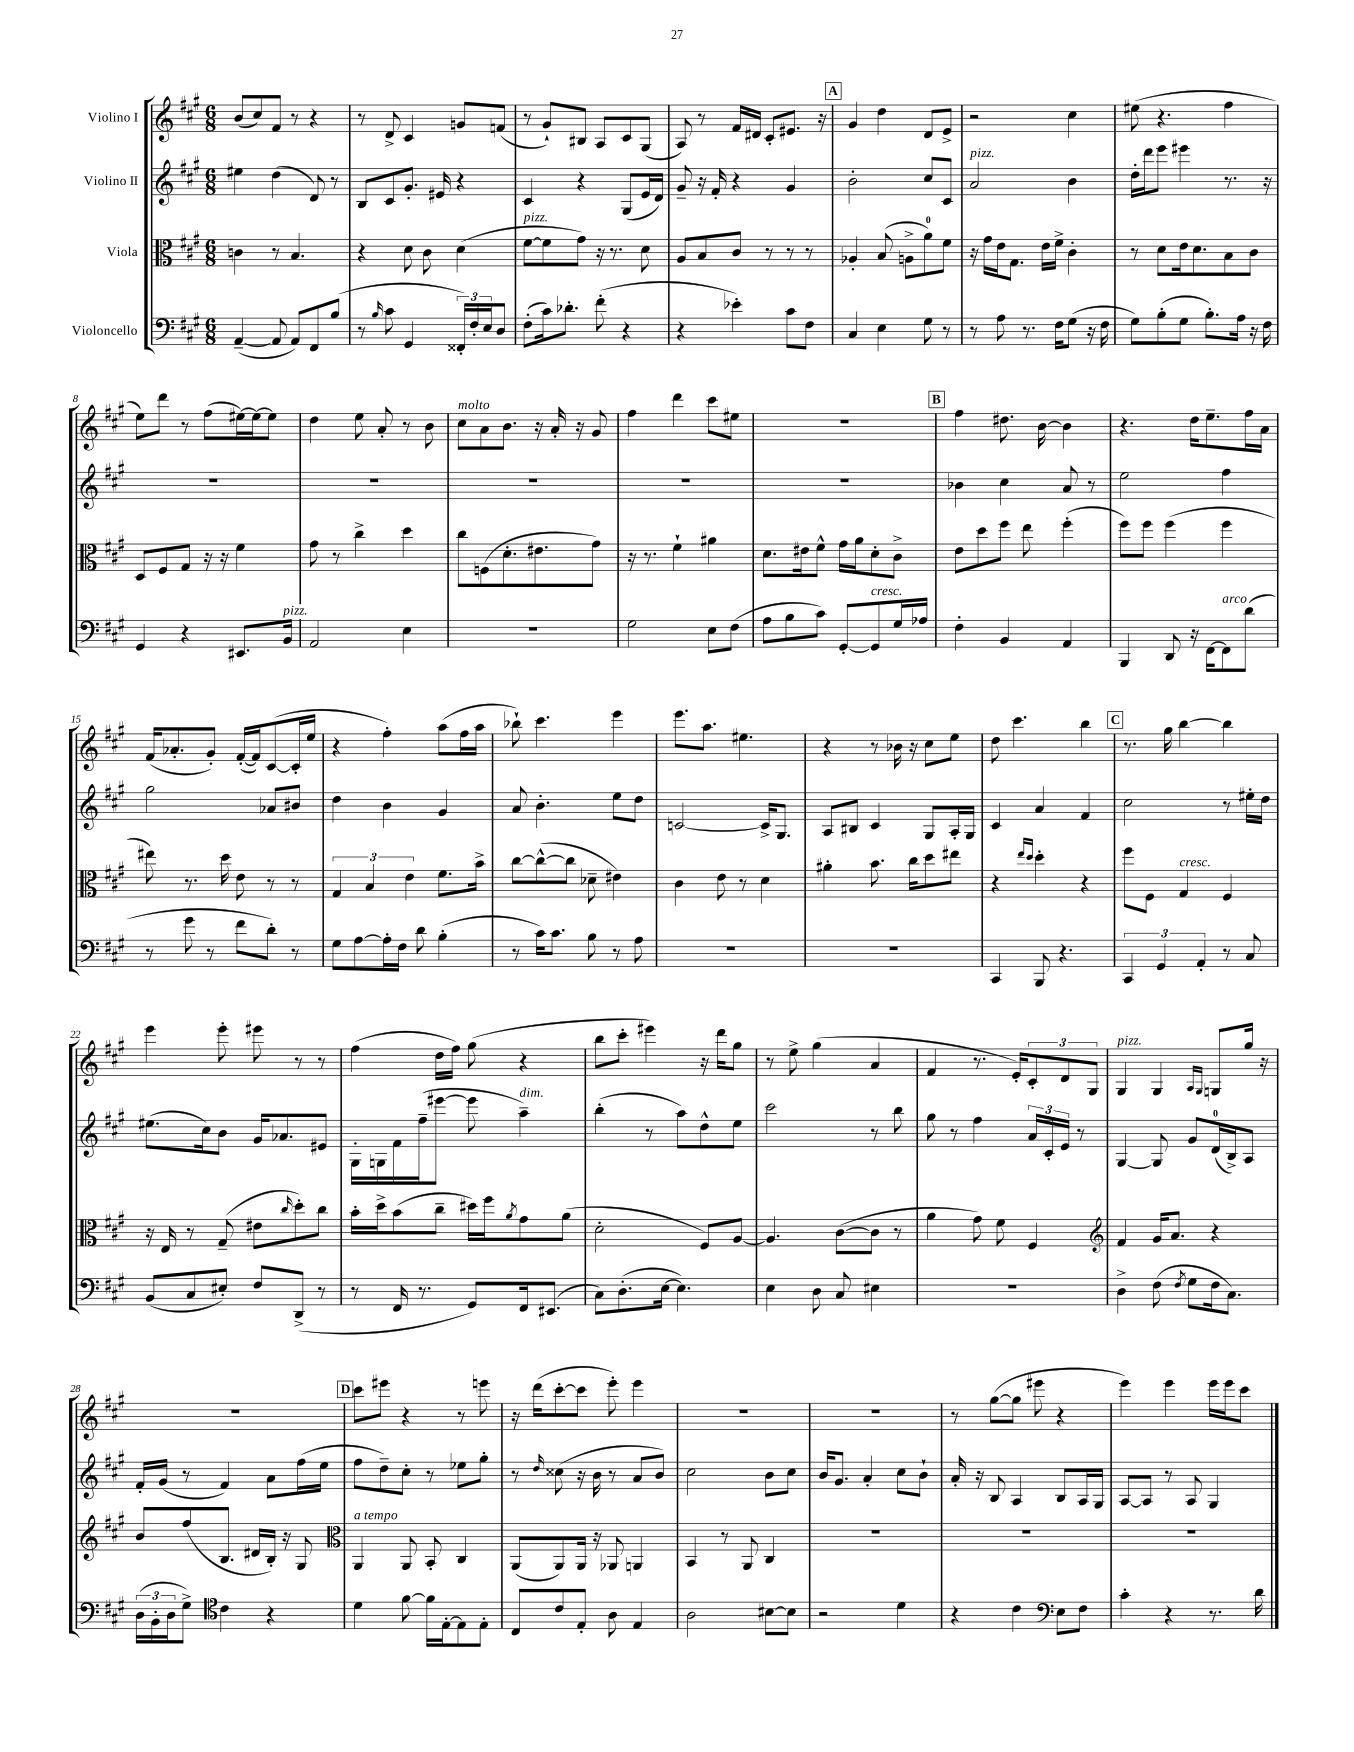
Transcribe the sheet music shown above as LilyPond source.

<<
\new StaffGroup <<
\new Staff = "s0" \with { instrumentName = "Violino I" } {
    \clef treble \key a \major \numericTimeSignature \time 6/8
    b'8( cis''8) fis'8 r8 r4 |
    r8 d'8-> cis'4 g'8 f'8( |
    r8 gis'8-!) bis8 a8 cis'8 gis8( |
    a8) r8 fis'16 dis'16 cis'8-. eis'8. r16 |
    \mark \markup { \box "A" } gis'4 d''4 d'8 e'8-> |
    r2 cis''4 |
    eis''8( r4. fis''4 |
    e''8) d'''8 r8 fis''8( eis''16~) eis''16~ eis''8 |
    d''4 e''8 a'8-. r8 b'8 |
    cis''8^\markup { \italic "molto" } a'8 b'8. r16 a'16-. r16 gis'8 |
    fis''4 d'''4 cis'''8 eis''8 |
    R2. |
    \mark \markup { \box "B" } fis''4 dis''8. b'16~ b'4 |
    r4. d''16 e''8.-- fis''16 a'16 |
    fis'16( aes'8.-. gis'8-.) fis'16~-.( fis'16) cis'8~( cis'16-. e''16 |
    r4 fis''4-.) a''8( fis''16 a''16 |
    bes''8-!) cis'''4. e'''4 |
    e'''8. a''8. eis''4. |
    r4 r8 bes'16 r16 cis''8 e''8 |
    d''8 cis'''4. b''4 |
    \mark \markup { \box "C" } r8. gis''16 b''4~ b''4 |
    e'''4 e'''8-. eis'''8 r8 r8 |
    fis''4( d''16 fis''16) gis''8( r4 |
    b''8 cis'''8-. eis'''4) r16 d'''16 gis''8 |
    r8 e''8-> gis''4( a'4 |
    fis'4 r8. e'16-.) \tuplet 3/2 { cis'8-. d'8 gis8 } |
    gis4^\markup { \italic "pizz." } gis4 \grace { a16 gis16 } g8 gis''16 r16 |
    R2. |
    \mark \markup { \box "D" } cis'''8 eis'''8 r4 r8 e'''8 |
    r16 d'''16( cis'''8~-. cis'''8 e'''8-.) e'''4 |
    R2. |
    R2. |
    r8 gis''8~( gis''8 eis'''8 r4 |
    e'''4) e'''4 e'''16 e'''16 cis'''8 \bar "|." |
}
\new Staff = "s1" \with { instrumentName = "Violino II" } {
    \clef treble \key a \major \numericTimeSignature \time 6/8
    eis''4 d''4( d'8) r8 |
    b8 cis'8 gis'8.-. eis'16 r4 |
    cis'4 r4 gis8( e'16 d'16) |
    gis'8-- r16 fis'16-. r4 gis'4 |
    \mark \markup { \box "A" } b'2-. cis''8 cis'8 |
    a'2^\markup { \italic "pizz." } b'4 |
    d''16-. d'''16 e'''8 eis'''4 r8. r16 |
    R2. |
    R2. |
    R2. |
    R2. |
    R2. |
    \mark \markup { \box "B" } bes'4 cis''4 a'8 r8 |
    e''2 fis''4 |
    gis''2 aes'8 bis'8 |
    d''4 b'4 gis'4 |
    a'8 b'4.-. e''8 d''8 |
    c'2~ c'16-> gis8. |
    a8 bis8 cis'4 gis8 a16-. gis16 |
    cis'4 a'4 fis'4 |
    \mark \markup { \box "C" } cis''2 r8 eis''16-. d''16 |
    eis''8.( cis''16) b'8 gis'16 aes'8. eis'8 |
    gis16-. g16 fis'16 fis''16--( eis'''8~ eis'''8 a''4--^\markup { \italic "dim." }) |
    b''4-.( r8 a''8) d''8-^ e''8 |
    cis'''2 r8 b''8 |
    gis''8 r8 fis''4 \tuplet 3/2 { a'16 cis'16-. e'16 } r8 |
    gis4~ gis8 gis'8 d'16-0( b16->) a8 |
    fis'16-. gis'16( r8 fis'4) a'8 fis''16( e''16 |
    \mark \markup { \box "D" } fis''8 d''8--) cis''8-. r8 ees''8 gis''8-. |
    r8 \grace { d''16 } cisis''8( r16 b'16 r8 a'8 b'8) |
    cis''2 b'8 cis''8 |
    b'16 gis'8. a'4-. cis''8 b'8-! |
    a'16-. r16 b8 a4 b8 a16 gis16 |
    a8~ a8 r8 a8 gis4 \bar "|." |
}
\new Staff = "s2" \with { instrumentName = "Viola" } {
    \clef alto \key a \major \numericTimeSignature \time 6/8
    c'4 r8 b4. |
    r4 d'8 cis'8 d'4( |
    fis'8~^\markup { \italic "pizz." } fis'8 gis'8) r16 r8. d'8 |
    a8 b8 cis'8 r8 r8 r8 |
    \mark \markup { \box "A" } aes4-. b8( a8-> a'8-0) fis'8 |
    r16 gis'16 e'16 gis8. e'16 fis'16-> cis'4-. |
    r8 d'8 e'16 d'8. b8 cis'8 |
    d8 fis8 gis8 r16 r16 fis'4 |
    gis'8 r8 cis''4-> d''4 |
    cis''8 f8( d'8.-. eis'8. gis'8) |
    r16 r8. fis'4-! ais'4 |
    d'8. eis'16 fis'8-^ gis'16 a'16 d'8-. cis'8-> |
    \mark \markup { \box "B" } e'8 d''8 fis''8 e''8 fis''4-.( |
    fis''8) fis''8 fis''4( fis''4 |
    eis''8) r8. d''16 e'8 r8 r8 |
    \tuplet 3/2 { gis4 b4 e'4 } fis'8. b'16-> |
    cis''8~ cis''8~-^( cis''8 des'8-- eis'4) |
    cis'4 e'8 r8 d'4 |
    ais'4-. b'8. cis''16 d''8 eis''8 |
    r4 \grace { e''16 d''16 } d''4-. r4 |
    \mark \markup { \box "C" } fis''8 fis8 gis4^\markup { \italic "cresc." } fis4 |
    r16 e16 r8 gis8--( eis'8 \grace { cis''16 } d''8-.) cis''8 |
    b'16-. d''16-> b'8( cis''8-- dis''16) fis''16 \acciaccatura { a'8 } gis'8 a'8( |
    d'2-. fis8) a8~ |
    a4. cis'8~( cis'8 r8 |
    a'4 gis'8) fis'8 fis4 |
    \clef treble fis'4 gis'16 a'8. r4 |
    b'8 fis''8( b8. dis'16 b16-.) r16 gis8 |
    \mark \markup { \box "D" } \clef alto a,4^\markup { \italic "a tempo" } a,8 b,8-. cis4 |
    a,8( a,8) a,16 r16 aes,8 a,4 |
    b,4 r8 a,8 cis4 |
    R2. |
    R2. |
    R2. \bar "|." |
}
\new Staff = "s3" \with { instrumentName = "Violoncello" } {
    \clef bass \key a \major \numericTimeSignature \time 6/8
    a,4~--( a,8 a,8) fis,8 b8( |
    r8 \grace { b16 } cis'8 gis,4 \tuplet 3/2 { fisis,16-.) fis16-. e16 } d8 |
    fis8-.( cis'16) des'8.-. fis'8-.( r4 |
    r4 ees'4-.) cis'8 fis8 |
    \mark \markup { \box "A" } cis4 e4 gis8 r8 |
    r8 a8 r8. fis16 gis8( r16 fis16 |
    gis8) b8-.( gis8 b8.-.) a16 r16 fis16 |
    gis,4 r4 eis,8. b,16^\markup { \italic "pizz." } |
    a,2 e4 |
    R2. |
    gis2 e8 fis8( |
    a8 b8 cis'8) gis,8~-. gis,8^\markup { \italic "cresc." } gis16 aes16 |
    \mark \markup { \box "B" } fis4-. b,4 a,4 |
    b,,4 d,8 r16 fis,16~ fis,8^\markup { \italic "arco" } d'8( |
    r8 gis'8 r8 fis'8 d'8-.) r8 |
    gis8 a8~ a16-. fis16 d'8 b4-.( |
    r8 cis'16) cis'8. b8 r8 a8 |
    R2. |
    R2. |
    cis,4 b,,8 r4. |
    \mark \markup { \box "C" } \tuplet 3/2 { cis,4 gis,4 a,4-. } r8 cis8 |
    b,8( cis8 eis8-.) fis8 d,8->( r8 |
    r8 fis,16 r8. gis,8) fis,16 eis,8.( |
    cis8) d8.-.( e16~ e4.) |
    e4 d8 cis8 eis4 |
    R2. |
    d4-> fis8( \acciaccatura { fis8 } gis8 fis16 cis8.) |
    \tuplet 3/2 { d16( b,16-. d16 } gis8->) \clef tenor cis'4 r4 |
    \mark \markup { \box "D" } d'4 fis'8~ fis'16 e16~-. e8 e8-. |
    cis8 cis'8 e8-. a8 e4 |
    a2 bis8~ bis8 |
    r2 d'4 |
    r4 cis'4 \clef bass e8 fis8 |
    cis'4-. r4 r8. d'16 \bar "|." |
}
>>
>>
